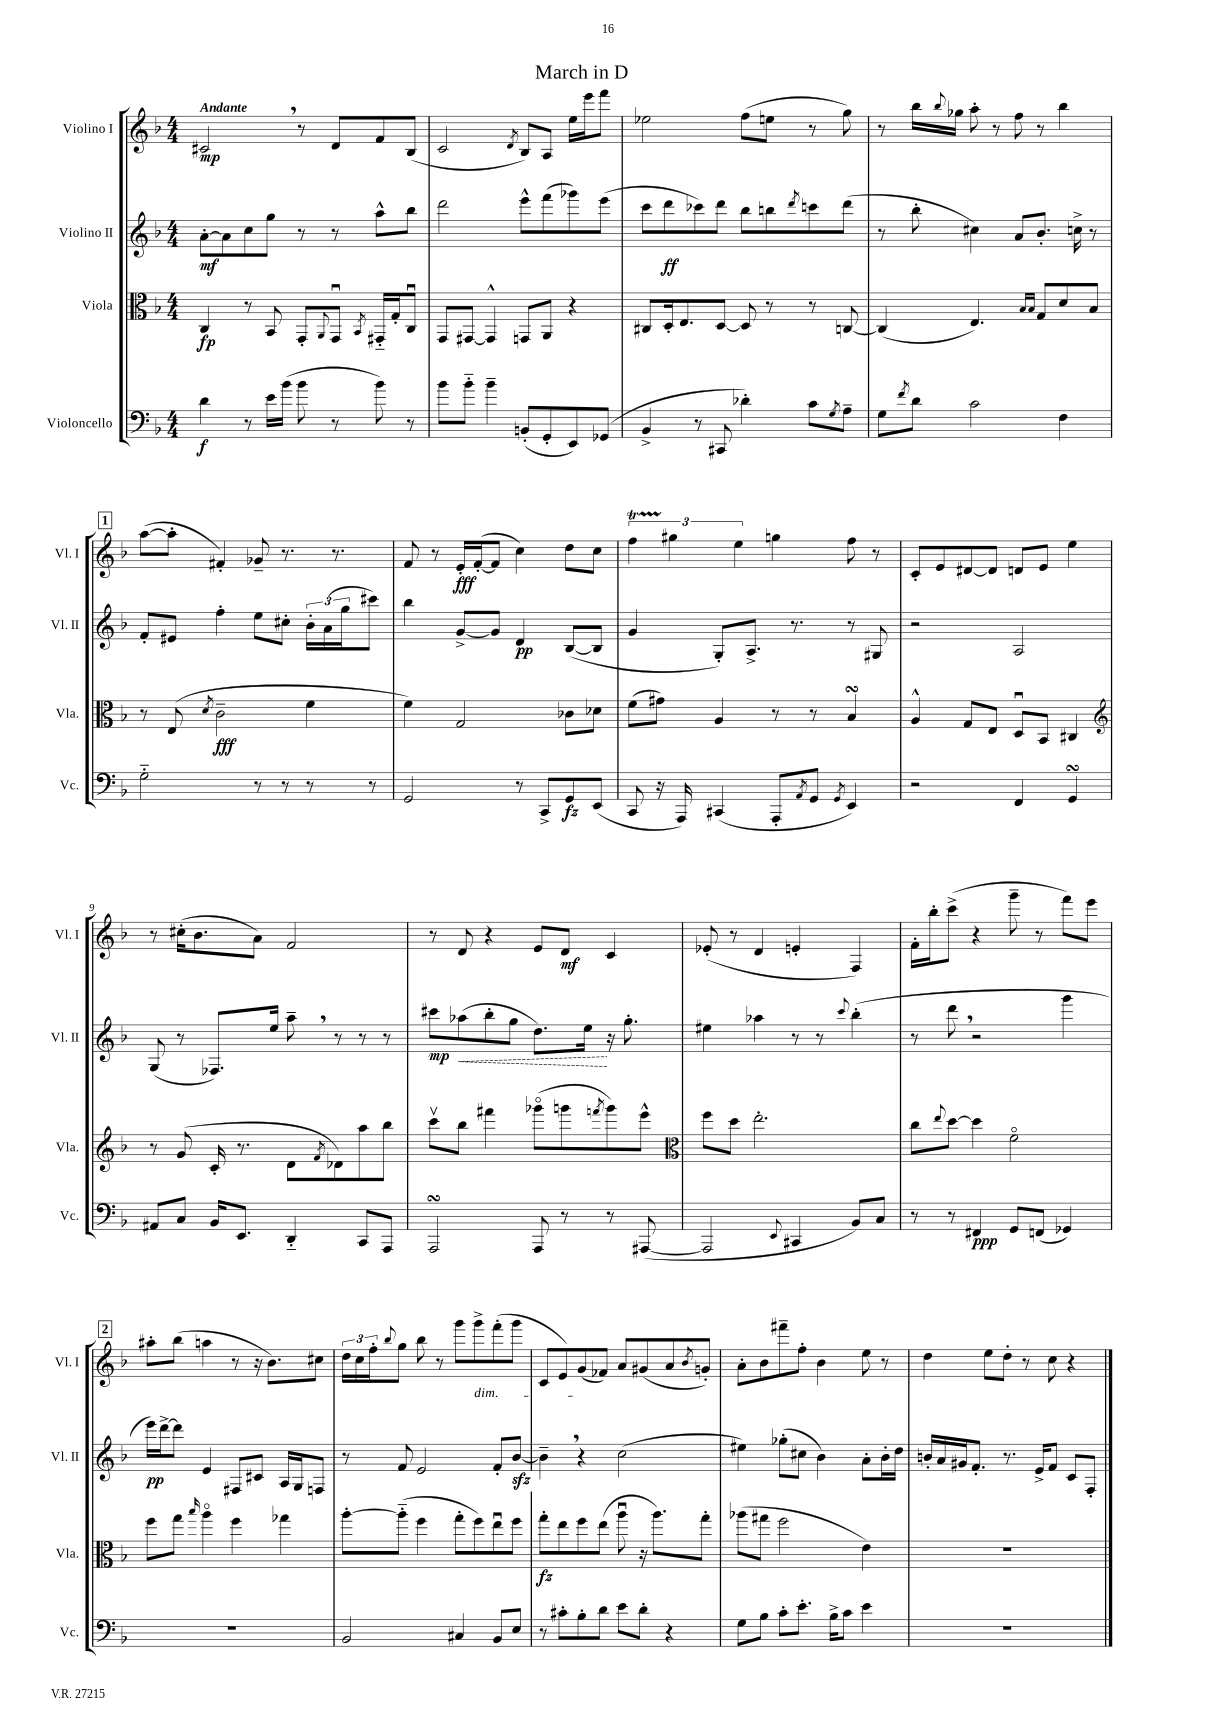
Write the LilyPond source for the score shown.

\header { title = "March in D" }
<<
\new StaffGroup <<
\new Staff = "s0" \with { instrumentName = "Violino I" shortInstrumentName = "Vl. I" } {
    \clef treble \key f \major \numericTimeSignature \time 4/4 \tempo "Andante"
    cis'2\mp \breathe r8 d'8 f'8 bes8( |
    c'2 \acciaccatura { d'8 } bes8) a8 e''16 e'''16 f'''8 |
    ees''2 f''8( e''8 r8 g''8) |
    r8 bes''16 \appoggiatura { bes''8 } ges''16 a''8-. r8 f''8 r8 bes''4 |
    \mark \markup { \box "1" } a''8~( a''8-. fis'4-.) ges'8-- r8. r8. |
    f'8 r8 e'16-.\fff f'16~-.( f'8 c''4) d''8 c''8 |
    \tuplet 3/2 { f''4\startTrillSpan gis''4\stopTrillSpan e''4 } g''4 f''8 r8 |
    c'8-. e'8 dis'8~ dis'8 d'8 e'8 e''4 |
    r8 cis''16-.( bes'8. a'8) f'2 |
    r8 d'8 r4 e'8 d'8\mf c'4 |
    ees'8-.( r8 d'4 e'4-. f4) |
    f'16-. bes''16-. c'''8->( r4 g'''8-- r8 f'''8) e'''8 |
    \mark \markup { \box "2" } ais''8-. bes''8( a''4 r8 r16 bes'8.) cis''8 |
    \tuplet 3/2 { d''16 c''16 f''16-. } \appoggiatura { bes''8 } g''8 bes''8 r8 g'''8 g'''8->\dim f'''8-.( g'''8 |
    c'8 e'8) g'8\!( fes'8) a'8 gis'8( a'8 \acciaccatura { bes'8 } g'8-.) |
    a'8-. bes'8 fis'''8-- f''8-. bes'4 e''8 r8 |
    d''4 e''8 d''8-. r8 c''8 r4 \bar "|." |
}
\new Staff = "s1" \with { instrumentName = "Violino II" shortInstrumentName = "Vl. II" } {
    \clef treble \key f \major \numericTimeSignature \time 4/4
    a'8~-.\mf a'8 c''8 g''8 r8 r8 a''8-^ bes''8 |
    d'''2 e'''8-^ f'''8( ges'''8) e'''8( |
    c'''8 d'''8\ff ces'''8) d'''8 bes''8 b''8 \acciaccatura { d'''8 } c'''8 d'''8( |
    r8 bes''8-. cis''4) a'8 bes'8.-. c''16-> r8 |
    \mark \markup { \box "1" } f'8-. eis'8 f''4-. e''8 cis''8-. \tuplet 3/2 { bes'16-. a'16( g''16 } cis'''8) |
    bes''4 g'8~-> g'8 d'4\pp bes8~( bes8 |
    g'4 g8-.) a8.-> r8. r8 gis8 |
    r2 a2 |
    g8( r8 fes8.) e''16 a''8-- \breathe r8 r8 r8 |
    cis'''8\mp \once \override Hairpin.style = #'dashed-line aes''8\<( bes''8-. g''8 d''8.) e''16\! r16 g''8.-. |
    eis''4 aes''4 r8 r8 \appoggiatura { c'''8 } bes''4-.( |
    r8 d'''8 \breathe r2 g'''4 |
    \mark \markup { \box "2" } e'''16\pp) d'''16~-> d'''8 e'4 fis8 cis'8 a16 g16 f8 |
    r8 f'8 e'2 f'8-. bes'8~\sfz |
    bes'4-- \breathe r4 c''2( |
    eis''4) ges''8-.( cis''8 bes'4) a'8-. bes'16-. d''16 |
    b'16-. a'16 gis'16 f'8.-. r8. e'16-> f'8 c'8 f8-. \bar "|." |
}
\new Staff = "s2" \with { instrumentName = "Viola" shortInstrumentName = "Vla." } {
    \clef alto \key f \major \numericTimeSignature \time 4/4
    c4\fp r8 bes,8 g,8-. \appoggiatura { a,8 } g,8\downbow \acciaccatura { bes,8 } gis,16-_ g16-. c8\downbow |
    g,8 gis,8~ gis,4-^ g,8 a,8 r4 |
    cis8 d16-. e8. d8~ d8 r8 r8 c8~ |
    c4( e4.) \grace { bes16 bes16 } g8 d'8 bes8 |
    \mark \markup { \box "1" } r8 e8( \acciaccatura { d'8 } c'2--\fff f'4 |
    f'4) g2 ces'8 des'8 |
    f'8( gis'8) a4 r8 r8 bes4\turn |
    a4-^ g8 e8 d8\downbow bes,8 cis4 |
    \clef treble r8 g'8( c'16-. r8. d'8 \acciaccatura { f'8 } des'8) a''8 bes''8 |
    c'''8\upbow bes''8 fis'''4 ges'''8\flageolet( g'''8 \acciaccatura { f'''8 } g'''8) e'''8-^ |
    \clef alto f''8 d''8 e''2.-. |
    c''8 \appoggiatura { e''8 } d''8~ d''4 f'2\flageolet |
    \mark \markup { \box "2" } f''8 g''8 \grace { bes''16 } a''4\flageolet f''4 ges''4 |
    a''8~-. a''8-_( f''4 g''8-. f''8) e''8\downbow f''8 |
    g''8-.\fz e''8 f''8 e''8( a''8\downbow r16 a''8.) g''8-. |
    aes''8( gis''8 f''2 e'4) |
    R1 \bar "|." |
}
\new Staff = "s3" \with { instrumentName = "Violoncello" shortInstrumentName = "Vc." } {
    \clef bass \key f \major \numericTimeSignature \time 4/4
    d'4\f r8 e'16 bes'16( bes'8 r8 bes'8) r8 |
    bes'8 bes'8-_ bes'4-- b,8-.( g,8-. e,8) ges,8( |
    bes,4-> r8 cis,8 des'4-.) c'8 \acciaccatura { g8 } a8-- |
    g8 \acciaccatura { f'8 } d'8 c'2 f4 |
    \mark \markup { \box "1" } g2-_ r8 r8 r8 r8 |
    g,2 r8 c,8-> g,8\fz e,8( |
    c,8 r16 a,,16) cis,4( a,,8-. \acciaccatura { a,8 } g,8 \acciaccatura { g,8 } e,4) |
    r2 f,4 g,4\turn |
    ais,8 c8 bes,16 e,8. d,4-_ c,8 a,,8 |
    a,,2\turn a,,8 r8 r8 ais,,8~( |
    ais,,2 \appoggiatura { e,8 } cis,4 bes,8) c8 |
    r8 r8 fis,4\ppp g,8 f,8( ges,4) |
    \mark \markup { \box "2" } R1 |
    bes,2 cis4 bes,8 e8 |
    r8 cis'8-. bes8-. d'8 e'8 d'8-. r4 |
    g8 bes8 c'8-. e'8.-. bes16-> c'8 e'4 |
    R1 \bar "|." |
}
>>
>>
